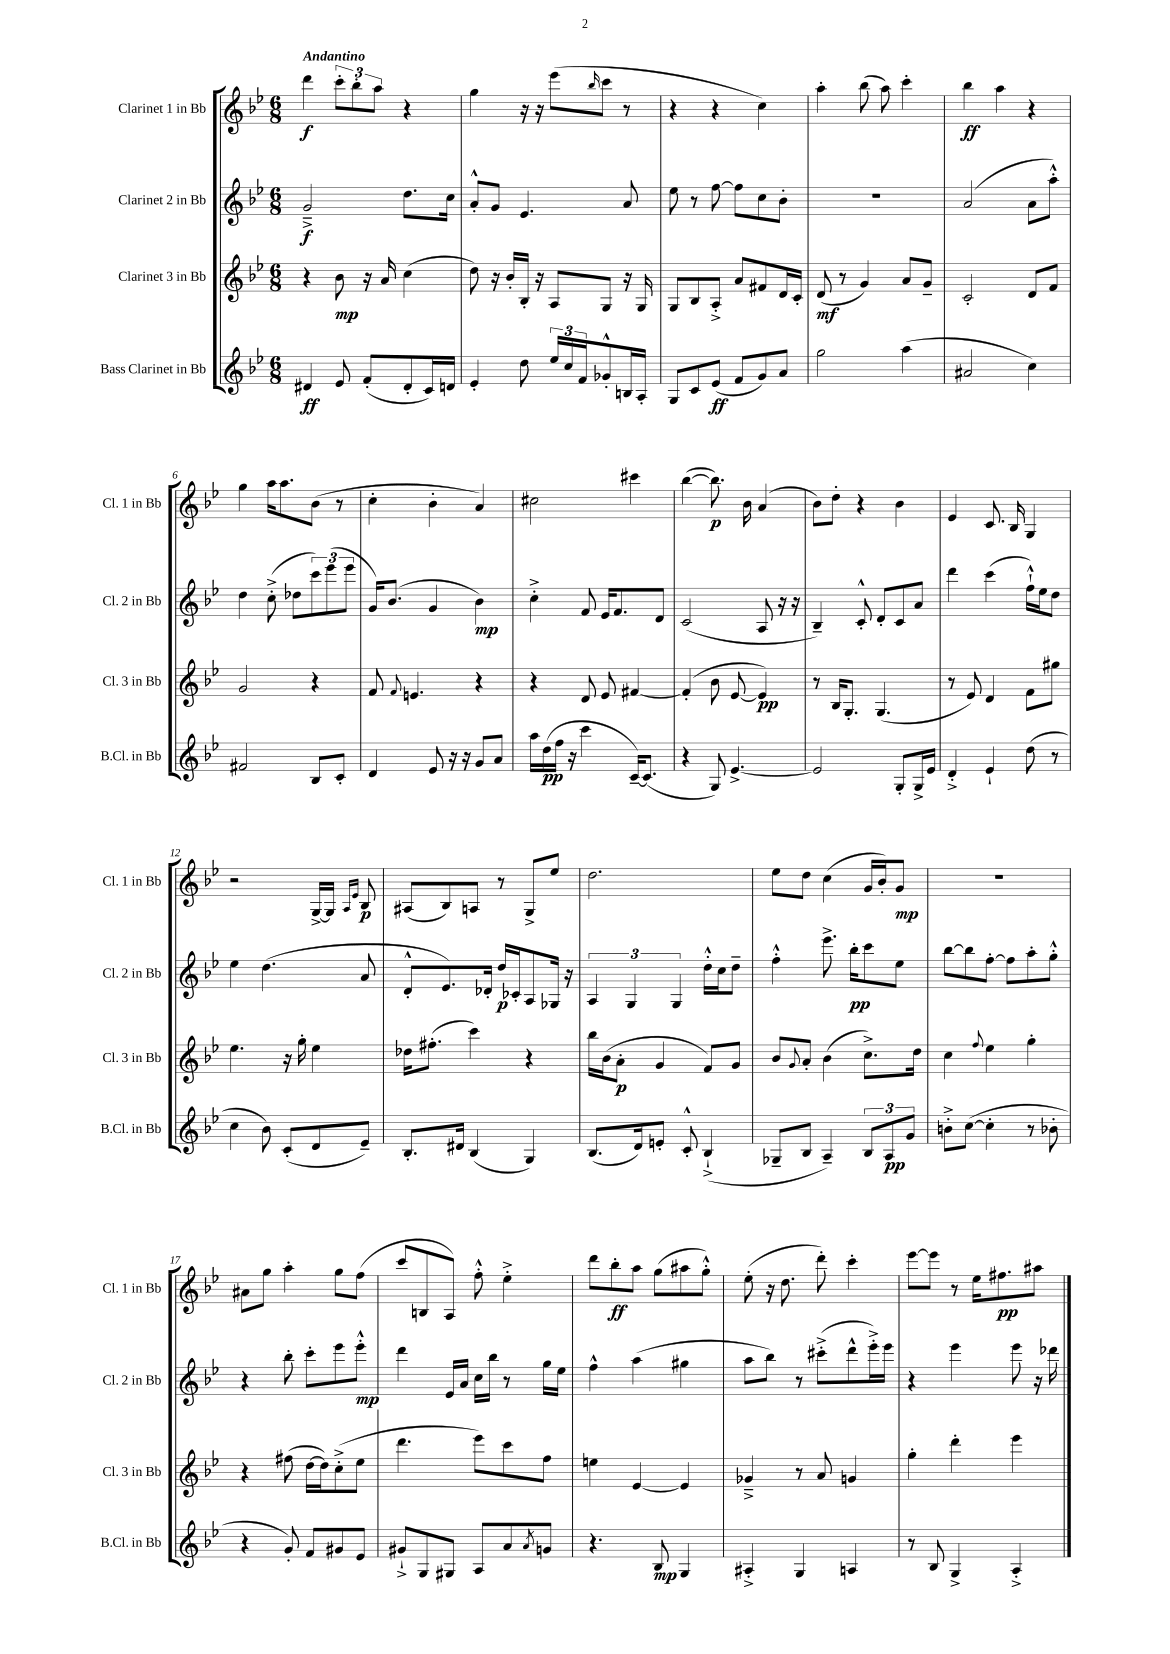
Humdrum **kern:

**kern	**kern	**kern	**kern
*staff4	*staff3	*staff2	*staff1
*clefG2	*clefG2	*clefG2	*clefG2
*k[b-e-]	*k[b-e-]	*k[b-e-]	*k[b-e-]
*M6/8	*M6/8	*M6/8	*M6/8
4d#	4r	2g~^	4ddd
8e-	8b-	.	12ccc'
.	.	.	12bb-'
(8f'	16r	.	.
.	.	.	12aa
.	16a	.	.
8d#'	(4cc	8.dd	4r
16c)	.	.	.
16d	.	16cc	.
=	=	=	=
4e-'	8dd)	8a'^^	4gg
.	16r	8g	.
.	16b-'	.	.
8dd	16B-'	4.e-	16r
.	16r	.	16r
24ee-	8A	.	(8eee-
24cc	.	.	.
24f	.	.	.
.	.	.	16qqbb-
8g-'^^	8G	.	8ccc
16B	16r	8a	8r
16A'	16G	.	.
=	=	=	=
8G	8G	8ee-	4r
8c	8B-	8r	.
(8e-	8A'^	[8ff	4r
8f	8a	8ff]	.
8g)	8f#	8cc	4cc)
8a	16d	8b-'	.
.	16c'	.	.
=	=	=	=
2gg	(8d	2.r	4aa'
.	8r	.	.
.	4g)	.	(8bb-
.	.	.	8aa)
(4aa	8a	.	4ccc'
.	8g~	.	.
=	=	=	=
2a#	2c'	(2a	4bb-
.	.	.	4aa
4cc)	8d	8a	4r
.	8f	8aa'^^)	.
=	=	=	=
2f#	2g	4dd	4gg
.	.	(8cc'^	16aa
.	.	.	8.aa
.	.	8dd-	.
8B-	4r	12ccc)	(8b-
.	.	(12eee-	.
8c'	.	.	8r
.	.	12eee-	.
=	=	=	=
4d	8f	16g)	4cc'
.	.	(8.b-	.
.	8qqf	.	.
.	4.e	.	.
8e-	.	4g	4b-'
16r	.	.	.
16r	.	.	.
8g	4r	4b-)	4a)
8a	.	.	.
=	=	=	=
16aa	4r	4cc'^	2cc#
(16dd	.	.	.
16ff	.	.	.
16r	.	.	.
4ccc	8d	8f	.
.	8e-	16e-	.
.	.	8.f	.
[16c~)	[4f#	.	4ccc#
(8.c]	.	.	.
.	.	8d	.
=	=	=	=
4r	(4f#']	(2c	([4bb-
8G)	8b-	.	8.bb-])
[4.e-^	[8e-	.	.
.	.	.	16b-
.	4e-])	8A	(4a
.	.	16r	.
.	.	16r	.
=	=	=	=
2e-]	8r	4B-~)	8b-)
.	16B-	.	8dd'
.	8.G'	.	.
.	.	8c'^^	4r
.	(4.G	8d'	.
8G'	.	8c	4b-
16G^	.	8a	.
16e-	.	.	.
=	=	=	=
4d'^	8r	4ddd	4e-
.	8e-)	.	.
4e-`	4d	(4ccc	8.c
.	.	.	16B-
(8dd	8f	16ff`^^)	4G
.	.	16ee-	.
8r	8gg#	8dd	.
=	=	=	=
4cc	4.ee-	4ee-	2r
8b-)	.	(4.dd	.
(8c'	16r	.	.
.	16gg'	.	.
8d	4ee-	.	[16G^
.	.	.	16G]
.	.	.	16qqA
.	.	.	16qqe-
8e-~)	.	8a	8B-
=	=	=	=
8.B-'	16dd-	8d'^^	(8A#
.	(8.ff#'	.	.
.	.	8.e-)	8B-)
16d#	.	.	.
(4B-	4ccc)	.	8A
.	.	16d-'	.
.	.	16dd	8r
.	.	16c-'	.
4G)	4r	8A	8G^
.	.	16G-	8ee-
.	.	16r	.
=	=	=	=
(8.B-	16bb-	6A	2.dd
.	(16b-	.	.
.	8a'	.	.
.	.	6G	.
16d)	.	.	.
8e'	4g	.	.
.	.	6G	.
8c'^^	.	.	.
(4B-`^	8f)	16dd'^^	.
.	.	16cc	.
.	8g	8dd~	.
=	=	=	=
8G-~	8b-	4ff'^^	8ee-
.	8qqg	.	.
8B-	8a'	.	8dd
4A~)	(4b-	8.eee-^	(4cc
.	.	16bb-'	.
12B-	8.cc^)	8ccc	16g
.	.	.	16b-')
12A	.	.	.
.	.	8ee-	8g
12g	.	.	.
.	16dd	.	.
=	=	=	=
8b'^	4cc	[8bb-	2.r
([8cc	.	8bb-]	.
.	8qqff	.	.
4cc']	4ee-	[8ff'	.
.	.	8ff]	.
8r	4gg'	8aa'	.
8b-'	.	8gg'^^	.
=	=	=	=
4r	4r	4r	8a#
.	.	.	8gg
8g')	(8ff#	8bb-'	4aa'
8f	[16dd	8ccc'	.
.	16dd])	.	.
8g#	(8cc'^	8eee-	8gg
8e-	8ee-	8eee-'^^	(8ff
=	=	=	=
8g#`^	4.ddd	4ddd	8ccc
8G	.	.	8B
8G#	.	16e-	8A)
.	.	16a	.
8A	8eee-)	16cc	8ff'^^
.	.	16bb-	.
8a	8ccc	8r	4ee-'^
8qa	.	.	.
8g	8ff	16gg	.
.	.	16ee-	.
=	=	=	=
4.r	4ee	4ff^^	8ddd
.	.	.	8bb-'
.	[4e-	(4aa	8aa
8B-	.	.	(8gg
4G	4e-]	4gg#	8aa#
.	.	.	8gg'^^)
=	=	=	=
4A#'^	4g-~^	8aa	(8ee-'
.	.	8bb-)	16r
.	.	.	8.dd
4G	8r	8r	.
.	8a	(8ccc#'^	8ddd')
4A	4g	8ddd^^	4ccc'
.	.	16eee-'^)	.
.	.	16eee-	.
=	=	=	=
8r	4gg'	4r	[8eee-
8B-	.	.	8eee-]
4G^	4ddd'	4eee-	8r
.	.	.	16ee-
.	.	.	8.ff#
4A'^	4eee-	8eee-	.
.	.	16r	8aa#
.	.	16ddd-	.
==	==	==	==
*-	*-	*-	*-
